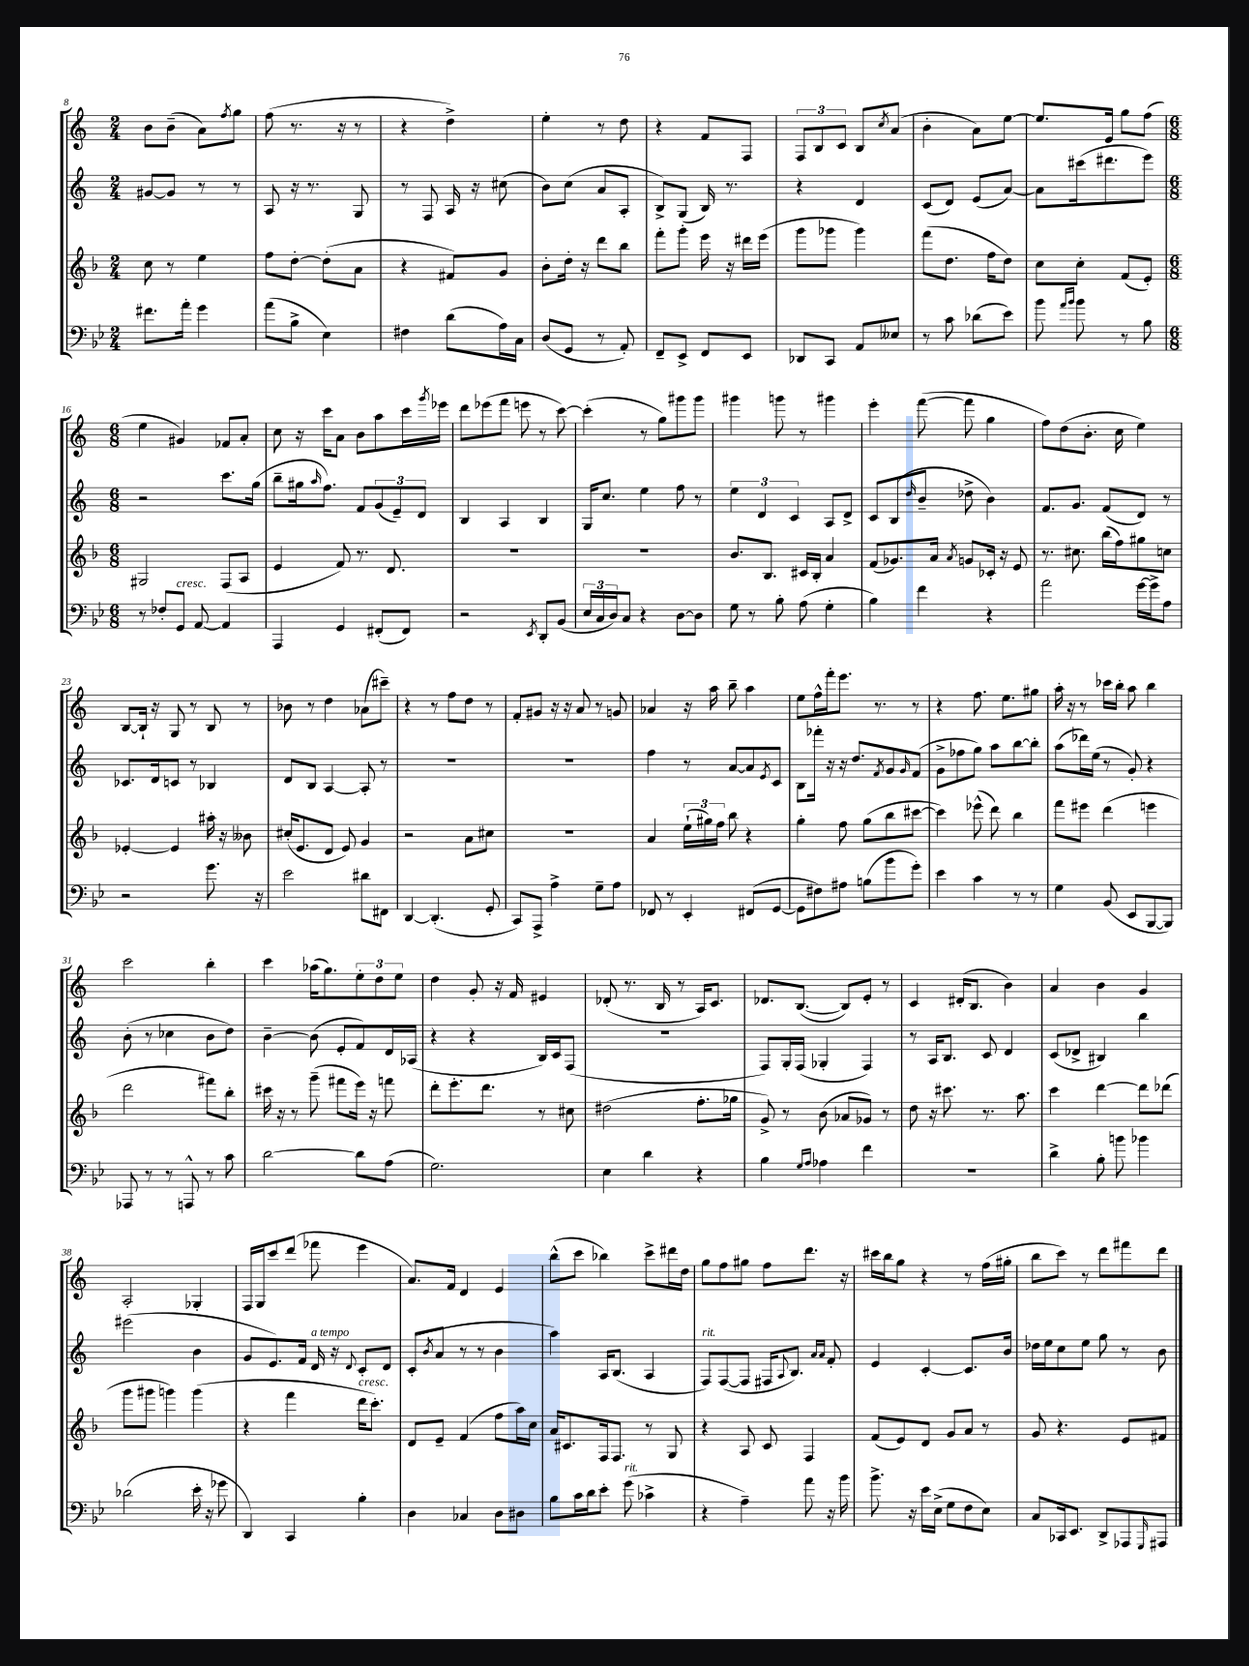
<<
\new StaffGroup <<
\new Staff = "s0" {
    \clef treble \key c \major \numericTimeSignature \time 2/4
    b'8 b'8--( a'8) \acciaccatura { f''8 } g''8 |
    f''8( r8. r16 r8 |
    r4 d''4->) |
    e''4-. r8 d''8 |
    r4 f'8 f8 |
    \tuplet 3/2 { f8 b8 c'8 } b8 \acciaccatura { c''8 } a'8( |
    b'4-. a'8) e''8~ |
    e''8. e'16 g''8 f''8( |
    \numericTimeSignature \time 6/8 e''4 gis'4) fes'8 a'8-. |
    c''8 r16 c'''16 a'8 b'8 a''8 c'''16 \acciaccatura { g'''8 } ees'''16 |
    d'''8 ees'''8( f'''8 e'''8 r8 c'''8~) |
    c'''4-.( r8 g''8) gis'''8 gis'''8 |
    gis'''4 g'''8 r8 gis'''4 |
    e'''4-. f'''8~( f'''8 g''4 |
    f''8) d''8( b'8.-. c''16 e''4) |
    b8~ b16-! r16 g8 r8 b8 r8 |
    bes'8 r8 d''4 aes'8( cis'''8--) |
    r4 r8 f''8 d''8 r8 |
    f'8-. gis'8 r16 r16 a'8 r8 g'8 |
    aes'4 r16 a''16 b''8-- a''4 |
    e''8 f''16-^ f'''16-. e'''8. r8. r8 |
    r4 f''8. e''8. gis''8 |
    a''16-. r16 r8 ces'''16 b''16-. a''8 b''4 |
    c'''2 b''4-. |
    c'''4 aes''16( g''8.) \tuplet 3/2 { e''8-. d''8 e''8 } |
    d''4 g'8-. r16 f'16 eis'4 |
    des'8-.( r8. b16 r8 a16) c'8. |
    des'8. b8.~( b8) e'8-. r8 |
    c'4 dis'16-.( b8. b'4) |
    a'4 b'4 g'4 |
    a2-. ges4-. |
    f16 g16 c'''8 d'''8( fes'''8 e'''4 |
    a'8.) f'16 d'4 e'4 |
    b''8-^( c'''8 bes''4) c'''8-> dis'''16 d''16 |
    g''8 f''8 gis''8 f''8 d'''8. r16 |
    cis'''16 b''16 g''8 r4 r8 f''16( gis''16-. |
    b''8 c'''8) r8 d'''8 fis'''8 d'''8 \bar "|." |
}
\new Staff = "s1" {
    \clef treble \key c \major \numericTimeSignature \time 2/4
    gis'8~ gis'8 r8 r8 |
    a8 r16 r8. g8 |
    r8 f8 a16 r16 cis''8( |
    b'8) c''8( a'8 a8-. |
    b8->) g8( b16) r8. |
    r4 d'4 |
    c'8( d'8) e'8( a'8~) |
    a'8 cis'''16( dis'''8. e'''8) |
    \numericTimeSignature \time 6/8 r2 c'''8. g''16( |
    b''8-- gis''16 \grace { a''16 } f''8.) f'8 \tuplet 3/2 { g'8( e'8--) d'8 } |
    b4 a4 b4 |
    g16 c''8. e''4 f''8 r8 |
    \tuplet 3/2 { e''4 d'4 c'4 } a8 d'8-> |
    c'8 b8( \grace { d''16 } b'8-- des''8-> b'4) |
    f'8. g'8. f'8( d'8) r8 |
    ces'8. d'16 c'8 r8 bes4 |
    d'8 b8 a4~ a8-. r8 |
    R2. |
    R2. |
    f''4 r8 a'8~ a'8 \acciaccatura { e'8 } c'8 |
    b8 fes'''16-. r16 r16 d''8. \acciaccatura { f'8 } g'8 \grace { g'16 } f'8( |
    g'8-> fes''8 g''8) a''8 b''8~ b''8-. |
    a''8( des'''16) e''16( r8 g'8-.) r4 |
    b'8-.( r8 ces''4 b'8 d''8) |
    b'4~-- b'8( e'8-. f'8) d'16 aes16( |
    r4 r4 b16) c'16 f8( |
    R2. |
    f8) g16-. f16( ges4-. f4) |
    r8 a16 b8. c'8 d'4 |
    c'8( des'8-> bis4) b''4 |
    eis'''2( b'4 |
    g'8 e'8.) f'16 d'16^\markup { \italic "a tempo" } r16 \appoggiatura { d'8 } c'8-. d'8 |
    c'8-.( \acciaccatura { b'8 } a'8 r8 r8 b'4 |
    a''4) a16 b8.( a4 |
    f8^\markup { \italic "rit." }) f8~( f8 fis16 \appoggiatura { a8 } b8.) \grace { a'16 a'16 } f'8-. |
    e'4 c'4~-. c'8. b'16 |
    des''16 e''16 c''8 e''8 g''8 r8 b'8 \bar "|." |
}
\new Staff = "s2" {
    \clef treble \key f \major \numericTimeSignature \time 2/4
    c''8 r8 e''4 |
    f''8 d''8~-. d''8-.( a'8 |
    r4 fis'8) g'8 |
    bes'8-. d''16-. r16 d'''8 bes''8 |
    f'''8-. g'''8-. e'''16 r16 dis'''16 e'''16( |
    g'''8 ges'''8 ges'''4) |
    f'''8( d''8. f''16 d''8) |
    c''8 c''8-. f'8( e'8-.) |
    \numericTimeSignature \time 6/8 gis2 f8( a8 |
    e'4 f'8) r8. d'8. |
    R2. |
    R2. |
    bes'8. bes8. cis'16 bes16-. a'4 |
    f'8( ges'8.) a'16 \acciaccatura { a'8 } g'8 ces'16-. r16 e'8 |
    r8. cis''8. bes''16( f''16) gis''8 c''8 |
    ees'4~-. ees'4 ais''16-. r16 beses'8 |
    cis''16-.( e'8. d'8 e'8) g'4 |
    r2 a'8 cis''8 |
    R2. |
    a'4 \tuplet 3/2 { e''16-!( gis''16) f''16 } bes''8 r4 |
    g''4-. f''8 g''8( bes''8 cis'''8~ |
    cis'''4) ees'''8-^( d'''8) bes''4 |
    f'''8 eis'''8 d'''4( e'''4 |
    d'''2 fis'''8) bes''8-. |
    cis'''16 r16 r8 g'''8--( fis'''8 e'''16) r16 f'''8 |
    d'''8-. e'''8.-. d'''8. r8 cis''8 |
    dis''2( f''8.-. ges''16 |
    g'8->) r8 bes'8( aes'8 ges'8) r8 |
    d''8 r16 cis'''8. r8. a''8. |
    c'''4 d'''4~ d'''8 des'''8( |
    g'''8 gis'''8 g'''4) g'''4( |
    r4 f'''4 d'''16^\markup { \italic "cresc." } c'''8.-.) |
    d'8 e'8-- f'4( f''8 a''16) c''16 |
    a'16 cis'8. f16 f8. r8 g8 |
    r4 a8 c'8 f4 |
    f'8( e'8) d'8 g'8 a'8 r8 |
    g'8 r4. e'8 fis'8 \bar "|." |
}
\new Staff = "s3" {
    \clef bass \key bes \major \numericTimeSignature \time 2/4
    fis'8. a'16-. g'4 |
    a'8( bes8-> ees4) |
    fis4 d'8( a16) c16 |
    d8( g,8 r8 a,8-.) |
    f,8-- ees,8-> f,8 ees,8 |
    des,8 c,8 a,8 eeses8 |
    r8 c'8 des'8( ees'8) |
    bes'8 \grace { a'16 bes'16 } bes'8 r8 bes8 |
    \numericTimeSignature \time 6/8 r8 fes8-. g,8^\markup { \italic "cresc." } a,8~ a,4 |
    a,,4 g,4 fis,8-.( fis,8) |
    r2 \acciaccatura { ees,8 } d,8-. bes,8( |
    \tuplet 3/2 { ees16 c16 d16) } c8 r4 d8~ d8 |
    g8 r8 bes8-. a8( g4-. |
    bes4) f'4 r4 |
    a'2 g'16~ g'16-> a8 |
    r2 g'8. r16 |
    ees'2 dis'8 fis,8 |
    d,4~ d,4.-.( g,8-. |
    c,8) a,,8-> a4-> g8-- a8 |
    fes,8 r8 ees,4-. fis,8( g,8~ |
    g,8 fis8) ais8 b8( bes'8 g'8-.) |
    ees'4 c'4 r8 r8 |
    g4 bes,8( ees,8 bes,,8~ bes,,8) |
    aes,,8 r8 r8 a,,8-^ r8 c'8 |
    d'2~ d'8 a8( |
    g2.) |
    ees4 d'4 r4 |
    bes4 \grace { g16 a16 } aes4 f'4 |
    R2. |
    d'4-> bes8-. b'8 bes'4 |
    des'2( ees'16-. r16 ges'8 |
    d,4) c,4 bes4-. |
    d4 ces4 d8 dis8 |
    bes8 c'16 d'16 ees'8-. g'8^\markup { \italic "rit." }( ces'4-> |
    r4 a4--) a'8 r16 bes'16 |
    bes'8.-> r16 ees'16 ees16->( g8 f8 ees8) |
    c8 ces,16 ees,8. d,8-> aes,,8 \grace { g,,16 } ais,,8 \bar "|." |
}
>>
>>
\layout { \context { \Score currentBarNumber = #8 } }
